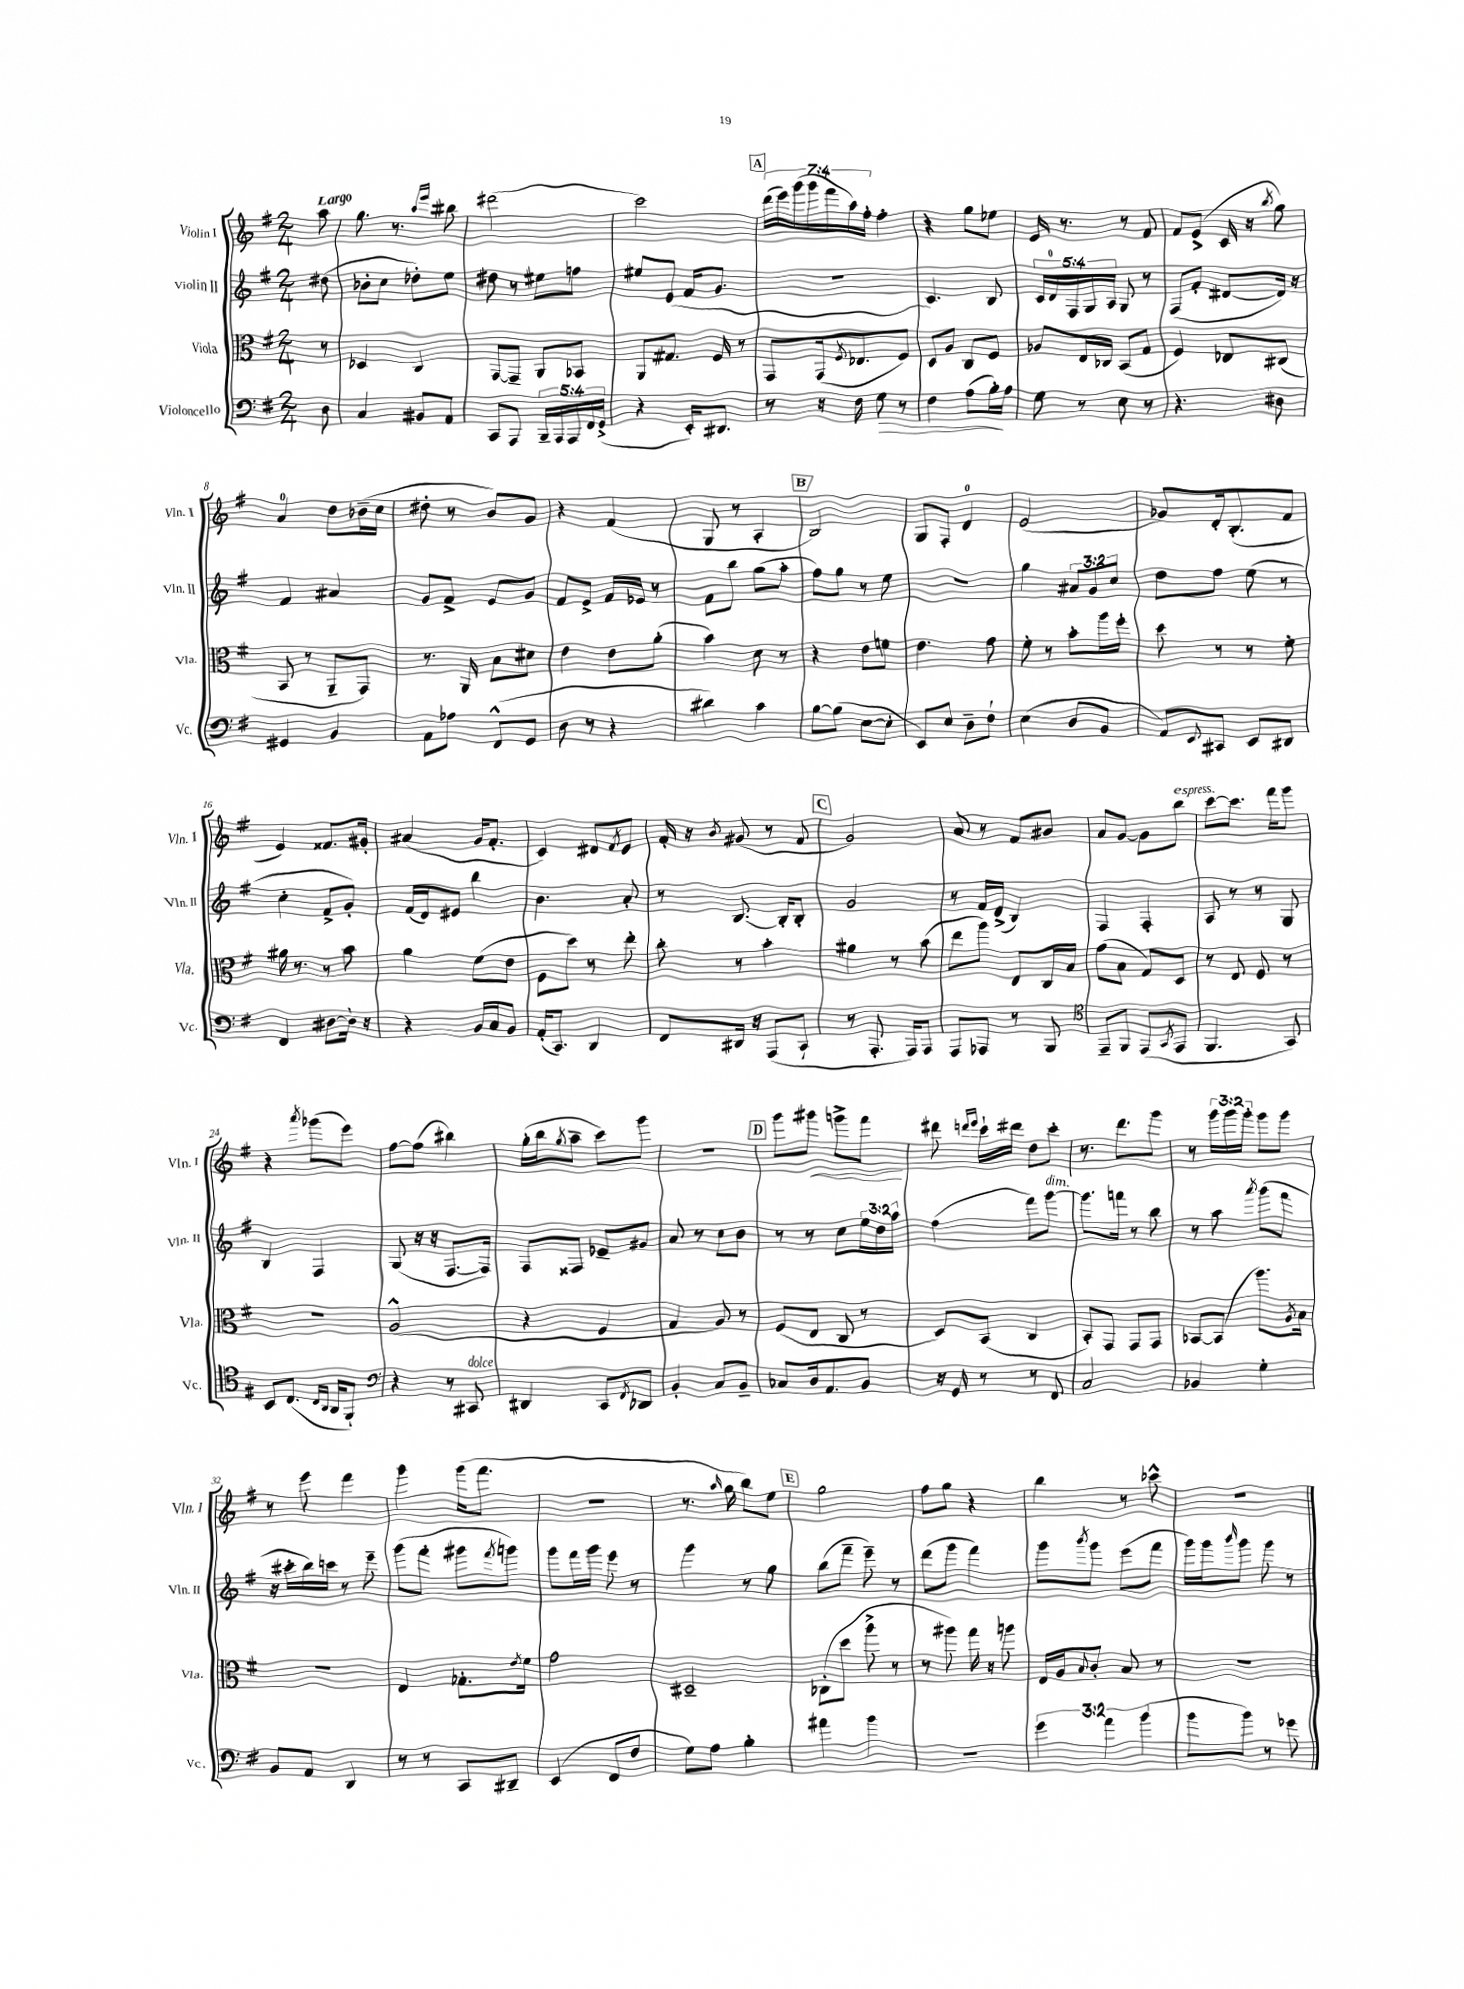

**kern	**kern	**kern	**kern
*staff4	*staff3	*staff2	*staff1
*clefF4	*clefC3	*clefG2	*clefG2
*k[f#]	*k[f#]	*k[f#]	*k[f#]
*M2/4	*M2/4	*M2/4	*M2/4
8D	8r	(8dd#	8aa
=	=	=	=
4C	4D-	8b-'	8.gg
.	.	8cc	.
.	.	.	8.r
8BB#	4C	8dd-')	.
.	.	.	16qqaa
.	.	.	16qqeee
8AA	.	8ee	8bb#
=	=	=	=
8CC	[8GG	8dd#	(2ddd#
8AAA	8GG~]	8r	.
20BBB~	8AA	8ee#	.
20AAA	.	.	.
20AAA	.	.	.
.	8BB-	8ff	.
20FF#	.	.	.
(20GG^	.	.	.
=	=	=	=
4r	8AA	8ee#	2ccc)
.	8.G#	(8e	.
16EE')	.	16f#	.
8.DD#	16F#	8.g	.
.	8r	.	.
=	=	=	=
8r	8GG	2r	(28ddd
.	.	.	28eee)
.	.	.	(28ggg
.	.	.	28ggg
16r	(16GG	.	.
.	.	.	28fff#
.	.	.	28aa)
.	8qF#	.	.
16F#	8.E-	.	.
.	.	.	28ff#'
8G	.	.	4ff#'
8r	8F#)	.	.
=	=	=	=
4F#	8D	4.c)	4r
.	8A	.	.
(8A	8C	.	8gg
16B')	8F#	8B	8ee-
16A	.	.	.
=	=	=	=
8G	8A-	20c	16e
.	.	20d	.
.	.	.	8.r
.	.	20F#	.
8r	16E	.	.
.	.	20G	.
.	16C-	.	.
.	.	20A	.
8E	(8BB	8G	8r
8r	8G	8r	8f#
=	=	=	=
4.r	4F#)	(8F#	8f#
.	.	8f#'	(8e^
.	8E-	[8d#	16c
.	.	.	16r
.	.	.	8qbb
8D#	(8C#	16d#])	8gg)
.	.	16r	.
=	=	=	=
4GG#	8BB	4f#	4a
.	8r	.	.
4BB	8AA~	4a#	8dd
.	8GG)	.	(16b-~
.	.	.	16cc
=	=	=	=
8AA	8.r	8g	8dd#'
8A-	.	8f#^	8r
.	16AA	.	.
(8FF#^^	8B	8e	8b)
8GG	8d#	8g	8g
=	=	=	=
8D	4e	8f#	4r
8r	.	8e^	.
4r	8e	16f#	(4f#
.	.	16e-	.
.	(8a'	8r	.
=	=	=	=
4d#)	4b)	8f#	8G
.	.	8bb	8r
4c	8d	(8gg	4A'
.	8r	8aa'	.
=	=	=	=
[8B	4r	8ff#)	2B)
(8B]	.	8gg	.
[8E	8e	8r	.
8E']	8f	8ee	.
=	=	=	=
8EE)	4.e	2r	8G
8E	.	.	8F#'
8D~	.	.	4d
8F#`	8g	.	.
=	=	=	=
(4E	8f#'	4gg	(2e
.	8r	.	.
8D	8b'	12a#	.
.	.	12g	.
8BB	16aa	.	.
.	.	12cc	.
.	16ff#'	.	.
=	=	=	=
8AA)	8dd	8dd	8g-)
8qqEE	.	.	.
8CC#	8r	8ff#	16d'
.	.	.	(8.B'
8EE	8r	(8ee	.
8DD#	8f#'	8r	8f#
=	=	=	=
4FF#	16a#	4cc'	4e)
.	8.r	.	.
[8D#	8r	8f#^	8.f##
16D#`]	8b	8g')	.
16r	.	.	16g#'
=	=	=	=
4r	4a	(16f#	(4a#
.	.	16d)	.
.	.	8e#	.
16BB	(8f#	4bb	16g
16C	.	.	8.f#'
8BB	8e	.	.
=	=	=	=
(16AA'	8F#	4.b	4c)
8.CC)	.	.	.
.	8dd)	.	.
4DD	8r	.	8d#
.	.	.	8qf#
.	8ee'	8a'	8e
=	=	=	=
8FF#	8cc'	8r	16f#'
.	.	.	16r
.	.	.	8qb
16DD#	8r	[8.B	(8g#
16r	.	.	.
(8AAA	4b'	.	8r
.	.	16B']	.
8CC`	.	8B'	8f#
=	=	=	=
8r	4a#	2g	2g)
8.AAA'	.	.	.
.	8r	.	.
16AAA)	.	.	.
8AAA	(8b	.	.
=	=	=	=
8AAA	8ee	8r	8a
8AAA-	8aa)	16f#	8r
.	.	(16d^	.
8r	8E	4B)	8f#
8BBB	16C	.	8b#
.	16B	.	.
=	=	=	=
*clefC4	*	*	*
8EE~	(8g	4F#	8a
8FF#	8B	.	[8g
(8EE	8G)	4F#'	8g]
8qGG	.	.	.
8EE	8D	.	8bb
=	=	=	=
4.FF#	8r	8A	[8ccc
.	8E	8r	8.ccc]
.	8F#	8r	.
.	.	.	16fff#
8GG)	8r	8G	8ggg
=	=	=	=
8BB	2r	4B	4r
(8.C	.	.	.
.	.	.	8qaaa
.	.	4F#	(8ggg-
16qqC	.	.	.
16qqAA	.	.	.
16AA	.	.	.
8FF#`)	.	.	8eee)
=	=	=	=
*clefF4	*	*	*
4r	(2A^^	(8G	[8ff#
.	.	16r	(8ff#]
.	.	16r	.
8r	.	[8.F#	4bb#)
8CC#	.	.	.
.	.	16F#])	.
=	=	=	=
4DD#	4r	8F#	(16gg'
.	.	.	16bb
.	.	.	8qgg
.	.	8F##	8aa~
8CC	4F#	8e-~	8ccc)
8qFF#	.	.	.
8DD-	.	8g#	8ggg
=	=	=	=
4BB'	4G	8a	2r
.	.	8r	.
8C	8A)	8cc	.
8BB~	8r	8b	.
=	=	=	=
8C-	(8F#	8r	8ggg
16D	8E	8r	8ggg#
8.AA	.	.	.
.	8C	8cc	8ggg^
8BB	8r	24ee	8fff#
.	.	24dd	.
.	.	24aa	.
=	=	=	=
16r	8D)	(4ff#	8ddd#
16GG	.	.	.
.	.	.	16qqddd
.	.	.	16qqeee
8r	(8BB	.	16ccc`
.	.	.	16ddd#
8r	4C	8fff#)	8dd
8FF#	.	[8ggg	8ccc'
=	=	=	=
2C	8BB')	8.ggg]	8.r
.	8GG	.	.
.	.	16fff	8.ddd
.	8GG	8r	.
.	8GG	8bb	8ggg
=	=	=	=
4BB-	[8BB-	8r	8r
.	(8BB-]	8aa	24ggg
.	.	.	24ggg
.	.	.	24ggg'
.	.	8qaaa	.
4G'	8.aa)	(8ggg	8ggg
.	.	8fff#	8ggg
.	8qA	.	.
.	16B	.	.
=	=	=	=
8BB	2r	16r	8r
.	.	16ccc#'	.
8AA	.	16bb)	8eee
.	.	16ccc	.
4DD	.	8r	4fff#
.	.	8eee~	.
=	=	=	=
8r	4E	(8ggg	4ggg
8r	.	8fff#'	.
8CC	8.G-'	8ggg#	(16ggg
.	.	.	8.fff#
.	.	8qfff#	.
8DD#~	.	8ggg)	.
.	8qe	.	.
.	16f#	.	.
=	=	=	=
(4EE	2g	8ggg	2r
.	.	16fff#	.
.	.	16ggg	.
8FF#	.	8eee	.
8F#	.	8r	.
=	=	=	=
8G)	2D#~	4ggg	8.r
8A	.	.	.
.	.	.	16qqaa
.	.	.	16gg
4B'	.	8r	8bb)
.	.	8gg	8ee
=	=	=	=
4a#	(8C-'	(8bb	2gg
.	8dd	8fff#~	.
4b	8aa^	8eee~)	.
.	8r	8r	.
=	=	=	=
2r	8r	(8ddd	8ff#
.	8aa#)	8ggg	8gg
.	16gg	4fff#)	4r
.	16r	.	.
.	8aa	.	.
=	=	=	=
6g	16E	8ggg	4bb
.	16A	.	.
.	8qqB	8qbbb	.
.	8c'	8ggg	.
6a	.	.	.
.	8B	(8eee	8r
(6b	.	.	.
.	8r	8fff#	8ccc-^^
=	=	=	=
8b	2r	16ggg)	2r
.	.	16ggg	.
.	.	16qqbbb	.
8b)	.	8ggg	.
8r	.	8ggg	.
8g-	.	8r	.
==	==	==	==
*-	*-	*-	*-
